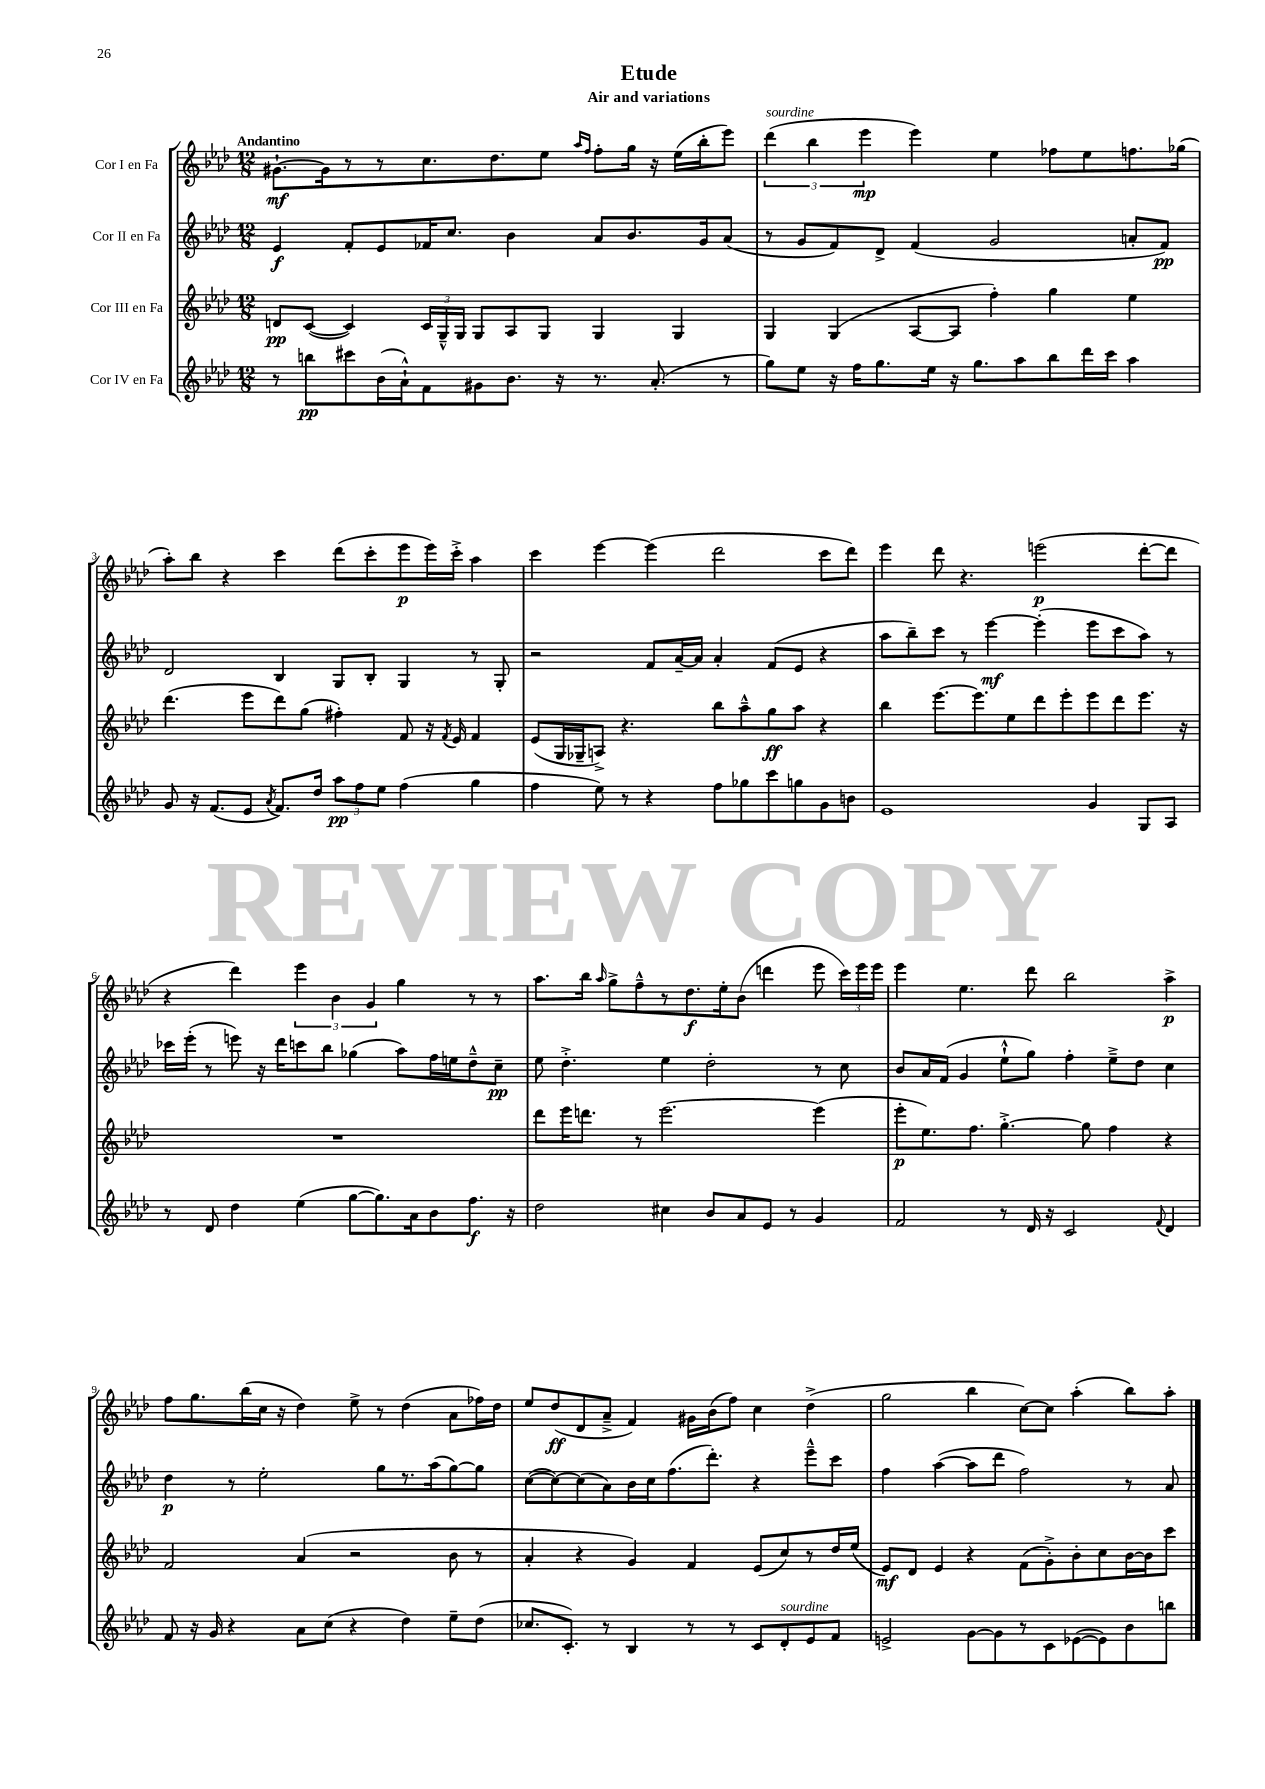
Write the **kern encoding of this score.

**kern	**kern	**kern	**kern
*staff4	*staff3	*staff2	*staff1
*clefG2	*clefG2	*clefG2	*clefG2
*k[b-e-a-d-]	*k[b-e-a-d-]	*k[b-e-a-d-]	*k[b-e-a-d-]
*M12/8	*M12/8	*M12/8	*M12/8
8r	8d/L	4e-/	[8.g#`\L
8bb\L	([8c/J	.	.
.	.	.	16g#\]k
8ccc#\	4c/])	8f'/L	8r
(16b-\L	.	8e-/	8r
16a-`^^\J)	.	.	.
8f\	24c/LL	16f-/K	8.cc\
.	24G~^^/	.	.
.	.	8.cc/J	.
.	24G/JJ	.	.
8g#\	8G/L	.	.
.	.	.	8.dd-\
8.b-\J	8A-/	4b-\	.
.	8G/J	.	8ee-\J
16r	.	.	.
.	.	.	16qqaa-/LL
.	.	.	16qqff/JJ
8.r	4G/	8a-/L	8ff'\L
.	.	8.b-/	16gg\Jk
(8.a-'/	.	.	16r
.	4G/	.	(16ee-\LL
.	.	16g/k	16bb-'\J
8r	.	(8a-/J	8eee-\J)
=	=	=	=
8gg\L)	4G/	8r	(6ddd-\
8ee-\J	.	8g/L	.
.	.	.	6bb-\
16r	(4G/	8f/)	.
16ff\LK	.	.	.
.	.	.	6eee-\
8.gg\	.	8d-^/J	.
.	[8A-/L	(4f/	4eee-\)
16ee-\Jk	.	.	.
16r	8A-/]J	.	.
8.gg\L	.	.	.
.	4ff'\)	2g/	4ee-\
8aa-\	.	.	.
8bb-\	4gg\	.	8ff-\L
16ddd-\L	.	.	8ee-\
16ccc\JJ	.	.	.
4aa-\	4ee-\	8a'/L	8.ff\
.	.	8f/J)	.
.	.	.	(16gg-\Jk
=	=	=	=
8g/	(4.ddd-\	2d-/	8aa-'\L)
16r	.	.	8bb-\J
(8.f/L	.	.	.
.	.	.	4r
8e-/J	8eee-\L	.	.
8qa-/	.	.	.
8.f/L)	8ddd-\)	4B-/	4ccc\
.	(8gg\J	.	.
16dd-/Jk	.	.	.
12aa-\L	4ff#'\)	8G/L	(8ddd-\L
12ff\	.	.	.
.	.	8B-'/J	8ccc'\
12ee-\J	.	.	.
(4ff\	8f/	4G/	8eee-\
.	16r	.	16eee-\L)
.	8qf/	.	.
.	16e-/	.	16ccc'^\JJ
4gg\	4f/	8r	4aa-\
.	.	8G'/	.
=	=	=	=
4ff\	(8e-/L	2r	4ccc\
.	16G/L	.	.
.	16G-~/J	.	.
8ee-\)	8A^/J)	.	[4eee-\
8r	4.r	.	.
4r	.	8f/L	(4eee-\]
.	.	[16a-~/L	.
.	.	16a-/]JJ	.
8ff\L	8bb-\L	4a-'/	2ddd-\
8gg-\	8aa-~^^\	.	.
8ccc\	8gg\	(8f/L	.
8gg\	8aa-\J	8e-/J	.
8g\	4r	4r	8ccc\L
8b\J	.	.	8ddd-\J)
=	=	=	=
1e-	4bb-\	8aa-\L	4eee-\
.	.	8bb-~\)	.
.	[8.eee-\L	8ccc\J	8ddd-\
.	.	8r	4.r
.	8.eee-\]	.	.
.	.	[4eee-\	.
.	8ee-\	.	.
.	8ddd-\	(4eee-'\]	(2eee\
.	8eee-'\	.	.
4g/	8eee-\	8eee-\L	.
.	8ddd-\	8ccc\	.
8G/L	8.eee-\J	8aa-\J)	[8ddd-'\L
8A-/J	.	8r	8ddd-\]J
.	16r	.	.
=	=	=	=
8r	1.r	16ccc-\LL	4r
.	.	(16eee-'\JJ	.
8d-/	.	8r	.
4dd-\	.	8eee\)	4ddd-\)
.	.	16r	.
.	.	16ddd-\LK	.
(4ee-\	.	8ccc\	6eee-\
.	.	8bb-\J	.
.	.	.	6b-\
[8gg\L	.	(4gg-\	.
.	.	.	6g/
8.gg\])	.	.	.
.	.	8aa-\L)	4gg\
16a-\k	.	.	.
8b-\	.	16ff\L	.
.	.	16ee\J	.
8.ff\J	.	8dd-~^^\	8r
.	.	8cc~\J	8r
16r	.	.	.
=	=	=	=
2dd-\	8ddd-\L	8ee-\	8.aa-\L
.	16eee-\K	4.dd-'^\	.
.	8.ddd\J	.	16bb-\Jk
.	.	.	16qqaa-/
.	.	.	8gg^\L
.	8r	.	8ff~^^\
4cc#\	[2.eee-\	4ee-\	8r
.	.	.	8.dd-\
8b-/L	.	2dd-'\	.
.	.	.	16ee-'\k
8a-/	.	.	(8b-\J
8e-/J	.	.	4ddd\
8r	.	.	.
4g/	(4eee-\]	8r	8eee-\
.	.	8cc\	24ccc\LL)
.	.	.	24eee-\
.	.	.	24eee-\JJ
=	=	=	=
2f/	8eee-'\L	8b-/L	4eee-\
.	8.ee-\)	16a-/L	.
.	.	(16f/JJ	.
.	.	4g/	4.ee-\
.	8.ff\J	.	.
8r	[4.gg'^\	8ee-`^^\L	.
16d-/	.	8gg\J)	8ddd-\
16r	.	.	.
2c/	.	4ff'\	2bb-\
.	8gg\]	.	.
.	4ff\	8ee-~^\L	.
.	.	8dd-\J	.
8qqf/	.	.	.
4d-/	4r	4cc\	4aa-^\
=	=	=	=
8f/	2f/	4dd-\	8ff\L
16r	.	.	8.gg\
16g/	.	.	.
4r	.	8r	.
.	.	.	(16bb-\L
.	.	2ee-'\	16cc\JJ
.	.	.	16r
8a-\L	(4a-/	.	4dd-\)
(8cc\J	.	.	.
4r	2r	.	8ee-^\
.	.	8gg\L	8r
4dd-\)	.	8.r	(4dd-\
.	.	(16aa-\k	.
8ee-~\L	8b-\	[8gg\)	8a-\L
(8dd-\J	8r	8gg\]J	16ff-\L)
.	.	.	16dd-\JJ
=	=	=	=
8.cc-/L	4a-'/	([8cc\L	8ee-/L
.	.	8cc\_)	(8dd-/
8.c'/J)	.	.	.
.	4r	(8cc\]	8d-/
8r	.	8a-\)	8a-~^/J
4B-/	4g/)	16b-\L	4f/)
.	.	16cc\J	.
.	.	(8.ff\	.
8r	4f/	.	16g#\LL
.	.	8.ddd-'\J)	(16b-\J
8r	.	.	8ff\J)
8c/L	(8e-/L	4r	4cc\
8d-'/	8cc/)	.	.
8e-/	8r	8eee-~^^\L	(4dd-^\
8f/J	16dd-/L	8ccc\J	.
.	(16ee-/JJ	.	.
=	=	=	=
2e^/	8e-/L)	4ff\	2gg\
.	8d-/J	.	.
.	4e-/	([4aa-\	.
[8g\L	4r	8aa-\]L	4bb-\
8g\]	.	8ddd-\J	.
8r	(8f\L	2ff\)	[8cc\L)
8c\	8g'^\)	.	8cc\]J
([8e-\	8b-'\	.	(4aa-'\
8e-\])	8cc\	.	.
8b-\	[16b-\L	8r	8bb-\L)
.	16b-\]J	.	.
8bb\J	8ccc\J	8a-/	8aa-'\J
==	==	==	==
*-	*-	*-	*-
